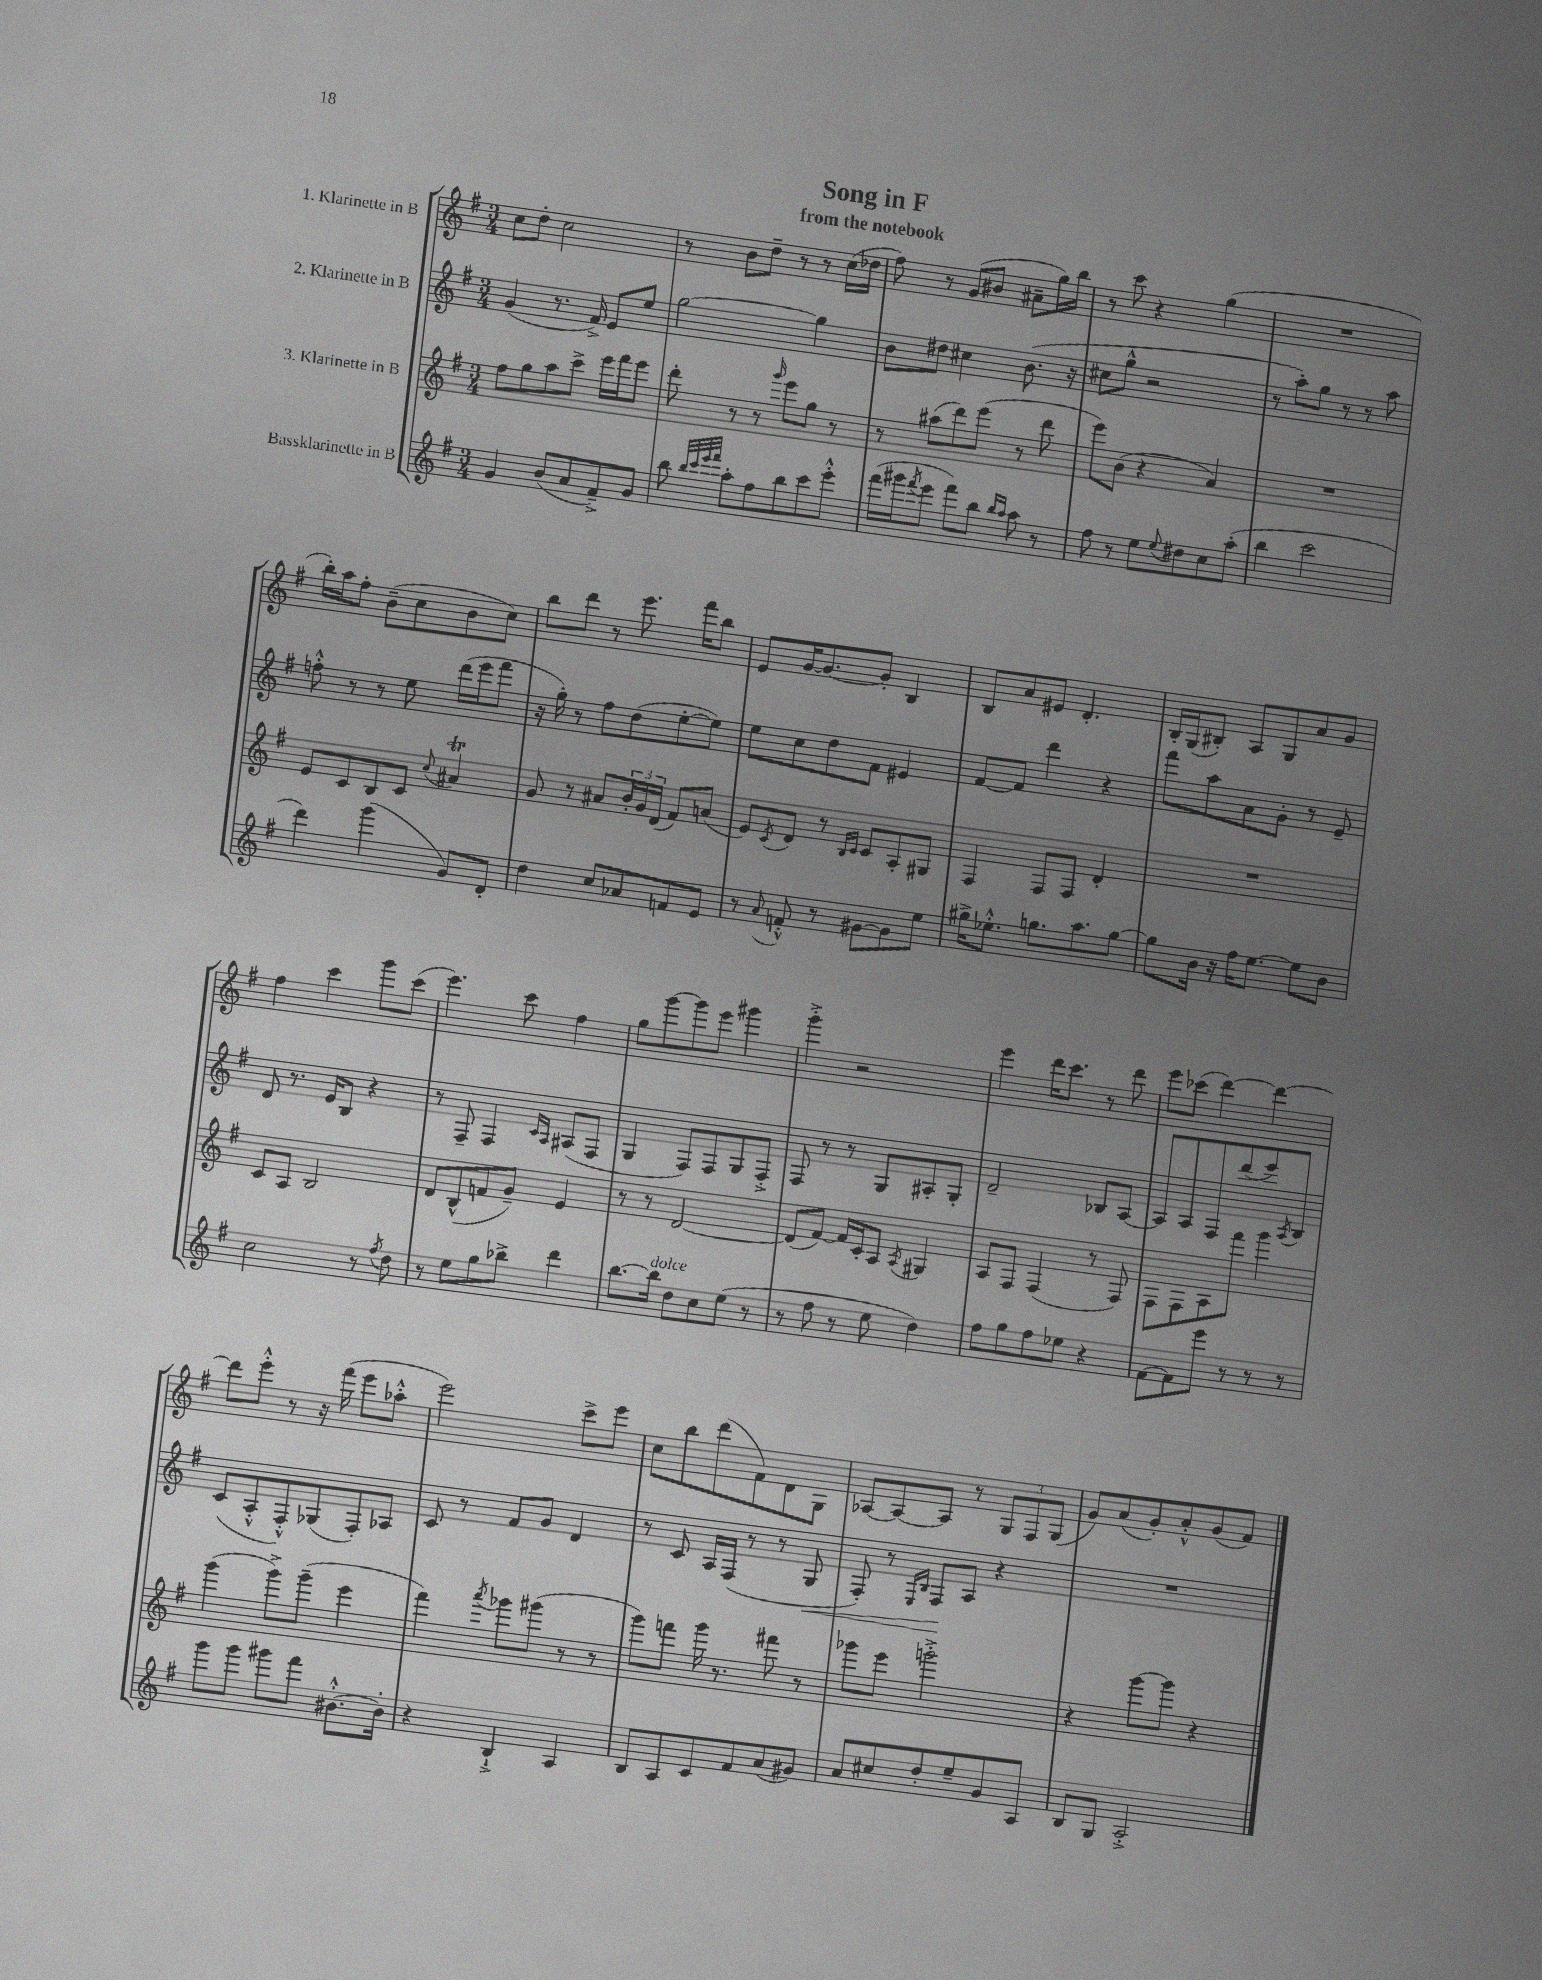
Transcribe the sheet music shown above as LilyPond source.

\header { title = "Song in F" subtitle = "from the notebook" }
<<
\new StaffGroup <<
\new Staff = "s0" \with { instrumentName = "1. Klarinette in B" } {
    \clef treble \key g \major \numericTimeSignature \time 3/4
    c''8 d''8-. c''2 |
    r8 b'8 d''8-- r8 r8 c''16( des''16 |
    fis''8) r8 g'8( bis'8 ais'8-- g''16) b''16 |
    r8 c'''8 r4 g''4( |
    R2. |
    b''16-.) a''16 fis''8-. b'8--( c''8 b'8 c''8) |
    b''8 d'''8 r8 e'''8. fis'''16 b''8 |
    e'8 g'16~ g'8.~ g'8-. b4 |
    b8 a'8 eis'8 d'4.-. |
    b16-. g16( bis8-.) a8 g8 a'8 g'8 |
    fis''4 c'''4 g'''8 c'''8( |
    e'''4.) c'''8 fis''4 |
    g''8 g'''8~ g'''8 e'''8 gis'''4 |
    g'''4-.-> r2 |
    e'''4 d'''16 c'''8. r8 d'''8 |
    e'''8 ces'''8( d'''4~) d'''4~ |
    d'''8 e'''8-.-^ r8 r16 fis'''16( e'''8 aes''8-.-^ |
    e'''2) c'''8-> e'''8 |
    c''8 b''8 d'''8( fis'8) d'8 g8 |
    aes8~ aes8~ aes8 r8 \tuplet 3/2 { g8 fis8 g8( } |
    g'8) a'8( g'8-.) a'8-.-^ g'8( fis'8) \bar "|." |
}
\new Staff = "s1" \with { instrumentName = "2. Klarinette in B" } {
    \clef treble \key g \major \numericTimeSignature \time 3/4
    g'4( r8. fis'16->) e'8 e''8 |
    g''2~ g''4 |
    b'8 dis''8 cis''4 b'8.( r16 |
    cis''8 g''8-^ r2 |
    r8 a''8-.) g''8 r8 r8 a''8 |
    f''8-.-^ r8 r8 e''8 d'''16( e'''16 fis'''8 |
    r16 g''16-.) r8 fis''8 d''8( e''8~-. e''8) |
    e''8 c''8 d''8 fis'8 eis'4 |
    fis'8~ fis'8 d'''4 r4 |
    fis'''8 a''8 a'8 g'8-. r8 e'8-- |
    d'8 r8. e'16 b8 r4 |
    r8 fis8-- fis4 \grace { c'16 a16 } ais8( fis8 |
    g4 fis8) fis8 g8 fis8-.-> |
    fis8 r8 r8 g8 ais8-. g8-. |
    d'2-- bes8 a8~ |
    a8 a8 fis8 d'''8( e'''8) \acciaccatura { a8 } b8 |
    c'8( a8-.-^ fis8-.-^) ges8( fis8-.) aes8 |
    c'8 r8 fis'8 g'8 d'4 |
    r8 c'8 a16 fis16( r8 r8 g8\< |
    fis8-.) r8 \grace { e16 b16 } fis8\! a8 r4 |
    R2. \bar "|." |
}
\new Staff = "s2" \with { instrumentName = "3. Klarinette in B" } {
    \clef treble \key g \major \numericTimeSignature \time 3/4
    fis''8 g''8 a''8 c'''8-> e'''16 fis'''16 e'''8 |
    d'''8-. r8 r8 \grace { g'''16 } e'''8 g''8 r8 |
    r8 ais''8( d'''8) e'''8( r8 d'''8 |
    e'''8) b'8( r4 a'4) |
    R2. |
    e'8 c'8 b8 c'8 \appoggiatura { c''8 } ais'4\trill |
    g'8 r8 ais'8 \tuplet 3/2 { b'16-. g'16 d'16( } fis'8) a'8( |
    e'8) \acciaccatura { c'8 } d'8 r8 \grace { b16 c'16 } c'8 a8-. gis8 |
    fis4 fis8 fis8 d'4-. |
    R2. |
    c'8 a8 b2 |
    d'8 b8-^( f'8 g'8--) e'4 |
    r8 r8 d'2~ |
    d'8( fis'8~) fis'16 c'16-. a8 \acciaccatura { a8 } gis4 |
    a8 fis8 fis4( r8 fis8) |
    fis8 fis8 a8 fis'''8 g'''4 |
    g'''4( g'''8->) g'''8--( e'''4 |
    fis'''4) \acciaccatura { a'''8 } ges'''8 gis'''8( r8 r8 |
    g'''8) f'''8 g'''16 r8. fis'''8 r8 |
    ges'''8 e'''8 g'''2-.-> |
    r4 g'''8~ g'''8 r4 \bar "|." |
}
\new Staff = "s3" \with { instrumentName = "Bassklarinette in B" } {
    \clef treble \key g \major \numericTimeSignature \time 3/4
    g'4 b'8( a'8 fis'8--->) g'8 |
    b''8 \grace { b''32 c'''32 e'''32 fis'''32 } a''8-. fis''8 b''8 c'''8 e'''8-.-^ |
    fis'''16( gis'''16 \acciaccatura { fis'''8 } e'''8 fis'''8) b''8 \grace { b''16 a''16 } a''8 r8 |
    fis''8 r8 e''8 \appoggiatura { e''8 } dis''8 c''8 a''8-.( |
    b''4 c'''2 |
    d'''4) g'''4( g'8) d'8-. |
    d''4 c''8 aes'8 f'8 e'8 |
    r8 \appoggiatura { a'8 } f'8-.-^ r8 gis'8~ gis'8 e''8 |
    gis''16-> ees''8.-.-^ g''8. a''8. g''8~ |
    g''8 b'16 r16 fis''16 e''8.~ e''8 b'8 |
    c''2 r8 \acciaccatura { fis''8 } d''8 |
    r8 e''8 g''8 bes''8-> d'''4 |
    b''8.~ b''16^\markup { \italic "dolce" } d''8 c''8 e''8( r8 |
    r8 fis''8 r8 e''8 d''4) |
    fis''8 g''8 fis''8 ees''8 r4 |
    fis'8~ fis'8 e'''8 r8 r8 r8 |
    g'''8 g'''8 gis'''8 fis'''8 bis'8.~-.-^ bis'16-. |
    r4 b4-!-> a4 |
    b8 a8 c'8 fis'8 a'8( gis'8) |
    a'8 cis''8 d''8-. e''8-- g'8 a8 |
    b8 g8 a2-.-> \bar "|." |
}
>>
>>
\layout { \context { \Score \remove "Bar_number_engraver" } }
